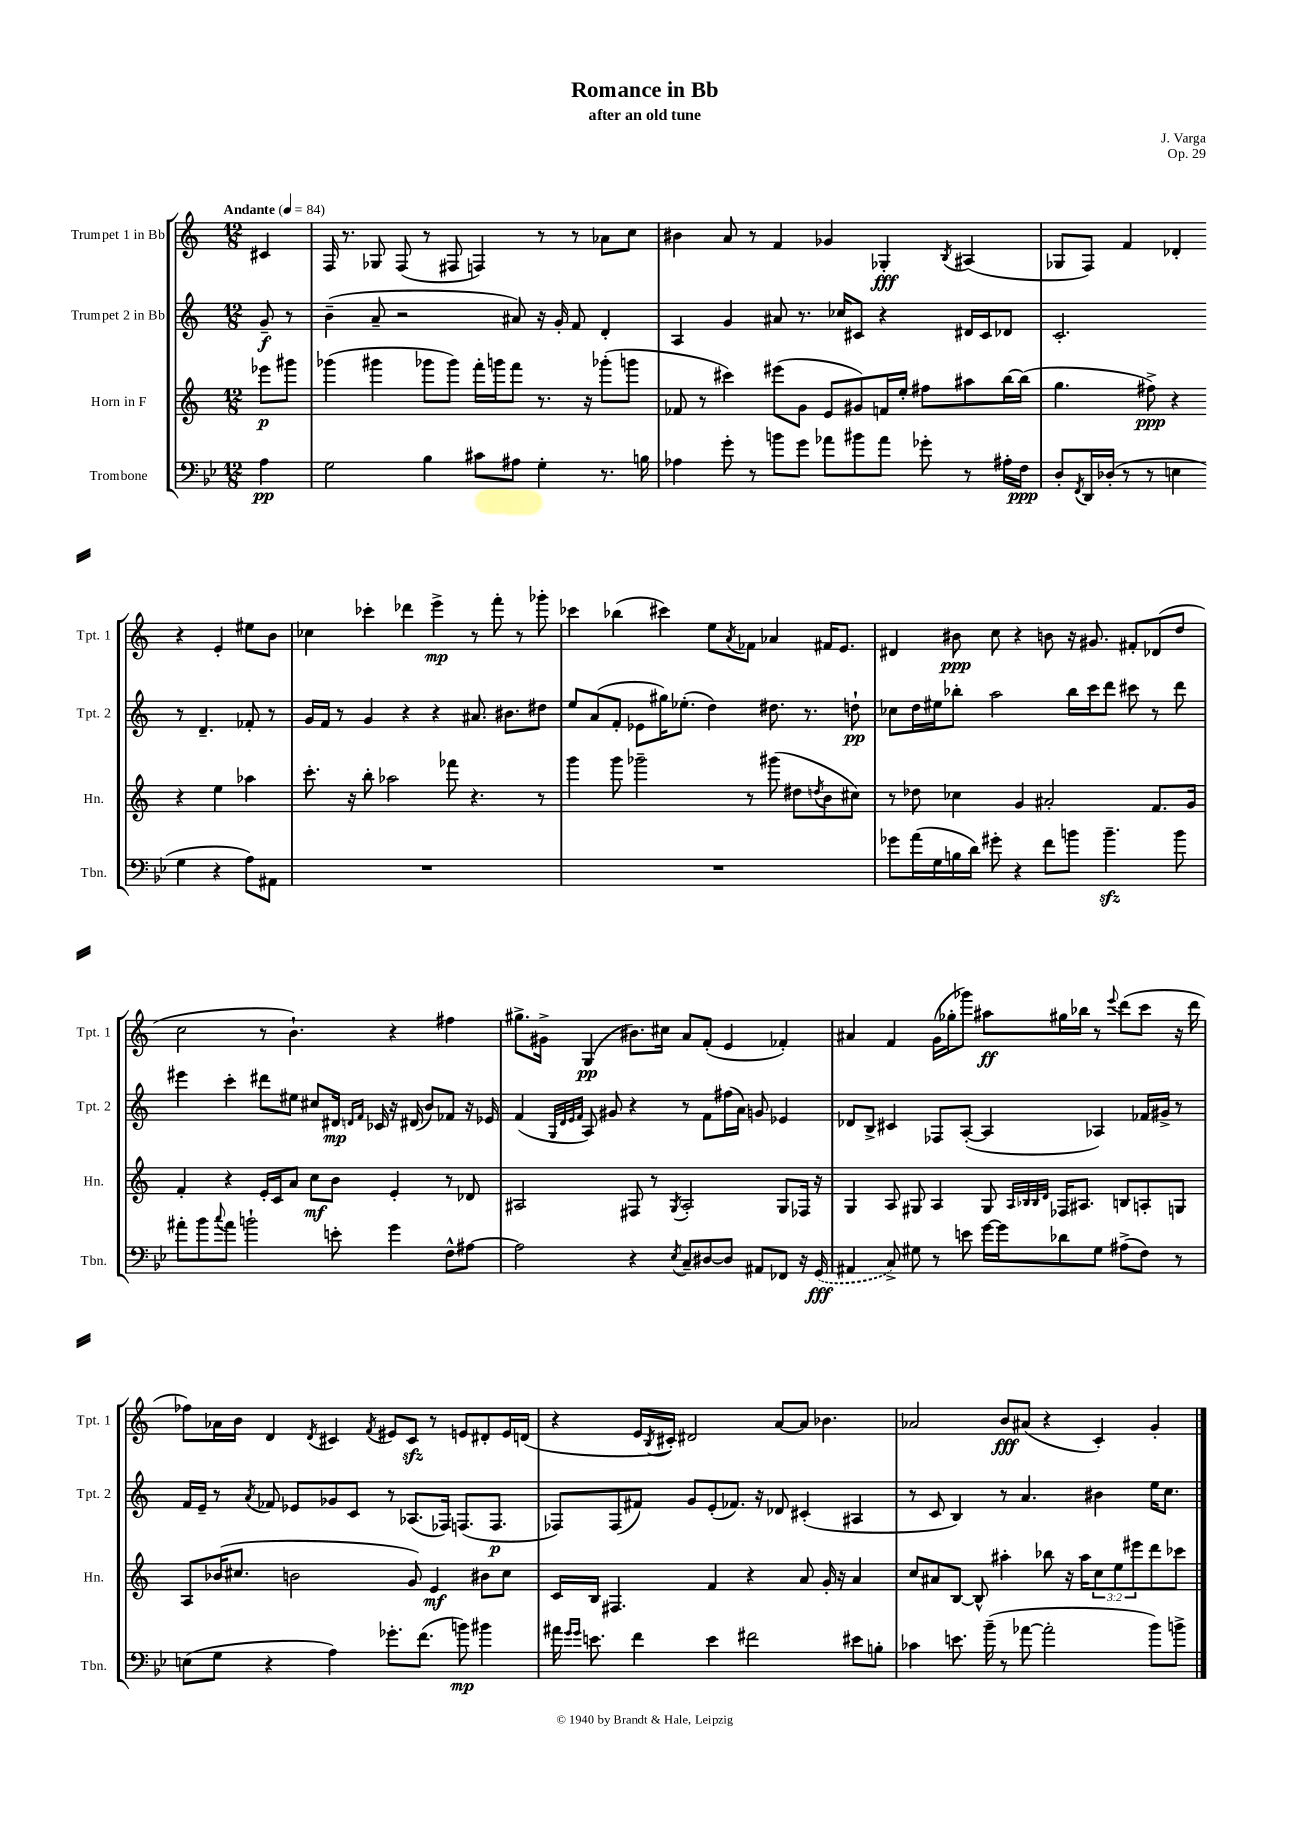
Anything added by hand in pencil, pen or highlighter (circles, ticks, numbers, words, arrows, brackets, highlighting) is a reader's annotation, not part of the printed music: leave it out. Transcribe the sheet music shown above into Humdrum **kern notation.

**kern	**dynam	**kern	**dynam	**kern	**dynam	**kern	**dynam
*part4	*part4	*part3	*part3	*part2	*part2	*part1	*part1
*staff4	*staff4	*staff3	*staff3	*staff2	*staff2	*staff1	*staff1
*I"Trombone	*	*I"Horn in F	*	*I"Trumpet 2 in Bb	*	*I"Trumpet 1 in Bb	*
*I'Tbn.	*	*I'Hn.	*	*I'Tpt. 2	*	*I'Tpt. 1	*
*clefF4	*	*clefG2	*	*clefG2	*	*clefG2	*
*k[b-e-]	*	*k[]	*	*k[]	*	*k[]	*
*M12/8	*	*M12/8	*	*M12/8	*	*M12/8	*
*MM84	*	*MM84	*	*MM84	*	*MM84	*
=	=	=	=	=	=	=	=
!	!	!	!	!	!	!LO:TX:a:B:t=Andante	!
4A\	pp	8eee-X\L	p	8g~/	f	4c#X/	.
.	.	8ggg#X\J	.	8r	.	.	.
=1	=1	=1	=1	=1	=1	=1	=1
2G\	.	(4ggg-X\	.	(4b~\	.	16F/	.
.	.	.	.	.	.	8.r	.
.	.	4ggg#X\	.	8a~/	.	8G-X/	.
.	.	.	.	2r	.	(8F/	.
4B-\	.	8ggg-X\L	.	.	.	8r	.
.	.	8ggg-\J)	.	.	.	8F#X/	.
8c#X\L	.	16fff'\LL	.	.	.	4Fn/)	.
.	.	16gggn\J	.	.	.	.	.
8A#X\J	.	8fff\J	.	8a#X/)	.	.	.
4G'\	.	8.r	.	16r	.	8r	.
.	.	.	.	16g'/	.	.	.
.	.	.	.	8f/	.	8r	.
.	.	16r	.	.	.	.	.
8.r	.	(8ggg-X'\L	.	4d'/	.	8a-X\L	.
.	.	8gggn\J	.	.	.	8cc\J	.
16Bn\	.	.	.	.	.	.	.
=2	=2	=2	=2	=2	=2	=2	=2
4A-X\	.	8f-X/	.	4A/	.	4b#X\	.
.	.	8r	.	.	.	.	.
8g'\	.	4ccc#X\)	.	4g/	.	8a/	.
8r	.	.	.	.	.	8r	.
8bn\L	.	(8eee#X\L	.	8a#X/	.	4f/	.
8g\J	.	8g\J	.	8.r	.	.	.
8a-X\L	.	8e/L	.	.	.	4g-X/	.
.	.	.	.	16cc-X/KL	.	.	.
8b#X\	.	8g#X/)	.	8c#X/J	.	.	.
8a-\J	.	16fn/L	.	4r	.	4G-X'/	fff
.	.	16ee'/JJ	.	.	.	.	.
8g-X'\	.	8ff#X\L	.	.	.	.	.
.	.	.	.	.	.	8qB/	.
8r	.	8aa#X\	.	16d#X/LL	.	(4A#X/	.
.	.	.	.	16c#/J	.	.	.
16A#X'\LL	.	[16bb\L	.	8d-X/J	.	.	.
16F\JJ	ppp	(16bb\JJ]	.	.	.	.	.
=3	=3	=3	=3	=3	=3	=3	=3
8D'/L	.	4.gg\	.	2.c'/	.	8G-X/L	.
8qFF/	.	.	.	.	.	.	.
16DD/L	.	.	.	.	.	8F/J)	.
(16D-X'/JJ	.	.	.	.	.	.	.
8r	.	.	.	.	.	4f/	.
8r	.	8ff#X^\)	ppp	.	.	.	.
4En\	.	4r	.	.	.	4d-X'/	.
4G\	.	4r	.	8r	.	4r	.
.	.	.	.	4.d~/	.	.	.
4r	.	4ee\	.	.	.	4e'/	.
8A\L)	.	4aa-X\	.	8f-X'/	.	8ee#X\L	.
8AA#X\J	.	.	.	8r	.	8b\J	.
!!LO:LB:g=z
=4	=4	=4	=4	=4	=4	=4	=4
1.r	.	8.ccc'\	.	16g/LL	.	4cc-X\	.
.	.	.	.	16f/JJ	.	.	.
.	.	.	.	8r	.	.	.
.	.	16r	.	.	.	.	.
.	.	8bb'\	.	4g/	.	4ccc-X'\	.
.	.	2aa-X\	.	.	.	.	.
.	.	.	.	4r	.	4ddd-X\	.
.	.	.	.	4r	.	4eee^\	mp
.	.	8fff-X\	.	.	.	.	.
.	.	4.r	.	8.a#X/	.	8r	.
.	.	.	.	.	.	8fff'\	.
.	.	.	.	8.b#X\L	.	.	.
.	.	.	.	.	.	8r	.
.	.	8r	.	8dd#X\J	.	8ggg-X'\	.
=5	=5	=5	=5	=5	=5	=5	=5
1.r	.	4ggg\	.	8ee/L	.	4ccc-X\	.
.	.	.	.	(8a/	.	.	.
.	.	8ggg\	.	8f'/J	.	(4bb-X\	.
.	.	2ggg-X~\	.	8e-X\L	.	.	.
.	.	.	.	16gg#X\K)	.	4ccc#X\)	.
.	.	.	.	(8.ee-X'\J	.	.	.
.	.	.	.	4dd\)	.	8ee\L	.
.	.	.	.	.	.	8qa/	.
.	.	8r	.	.	.	8f-X\J	.
.	.	(8ggg#X\	.	8.dd#X\	.	4a-X/	.
.	.	8dd#X\L	.	.	.	.	.
.	.	.	.	8.r	.	.	.
.	.	8qddn/	.	.	.	.	.
.	.	8b\	.	.	.	16f#X/KL	.
.	.	.	.	.	.	8.e/J	.
.	.	8cc#X\J)	.	8ddn`\	pp	.	.
=6	=6	=6	=6	=6	=6	=6	=6
8g-X\L	.	8r	.	8cc-X\L	.	4d#X/	.
(16a\L	.	8dd-X\	.	16dd\L	.	.	.
16G\	.	.	.	16ee#X\J	.	.	.
16Bn\	.	4cc-X\	.	8bb-X'\J	.	8b#X\	ppp
16d\JJ)	.	.	.	.	.	.	.
8g#X'\	.	.	.	2aa\	.	8cc\	.
4r	.	4g/	.	.	.	4r	.
8f\L	.	2a#X'/	.	.	.	8bn\	.
8bn\J	.	.	.	16bb-\LL	.	16r	.
.	.	.	.	16ccc\J	.	8.g#X/	.
4.bzz~\	.	.	.	8ddd\J	.	.	.
.	.	.	.	8ccc#X\	.	8f#X'/L	.
.	.	8.f/L	.	8r	.	(8d-X/	.
8b\	.	.	.	8ddd\	.	8dd/J	.
.	.	16g/Jk	.	.	.	.	.
!!LO:LB:g=z
=7	=7	=7	=7	=7	=7	=7	=7
8a#X'\L	.	4f'/	.	4eee#X\	.	2cc\	.
8b-\	.	.	.	.	.	.	.
8qqcc/	.	.	.	.	.	.	.
8a#\J	.	4r	.	4ccc'\	.	.	.
2bn`\	.	.	.	.	.	.	.
.	.	16e'/LL	.	8ddd#X\L	.	8r	.
.	.	16c/J	.	.	.	.	.
.	.	8a/J	.	8ee#X\J	.	4.b`\)	.
.	.	8cc\L	mf	8cc#X/L	.	.	.
8en'\	.	8b\J	.	16d#X/Jk	mp	.	.
.	.	.	.	16qqdn/LL	.	.	.
.	.	.	.	16qqf/JJ	.	.	.
.	.	.	.	16c-X/	.	.	.
4g\	.	4e'/	.	16r	.	4r	.
.	.	.	.	(16d#X/	.	.	.
.	.	.	.	8b/L)	.	.	.
8F^^\L	.	8r	.	8f-X/J	.	4ff#X\	.
[8A#X\J	.	8d-X/	.	16r	.	.	.
.	.	.	.	16e-X/	.	.	.
=8	=8	=8	=8	=8	=8	=8	=8
2A#\]	.	2A#X/	.	(4f/	.	8.gg#X^\L	.
.	.	.	.	.	.	16g#X^\Jk	.
.	.	.	.	32qqG/LLL	.	.	.
.	.	.	.	32qqd/	.	.	.
.	.	.	.	32qqe/	.	.	.
.	.	.	.	32qqf/JJJ	.	.	.
.	.	.	.	8A/)	.	(4G/	pp
.	.	.	.	8g#X/	.	.	.
4r	.	8F#X/	.	4r	.	8.b#X\L)	.
.	.	8r	.	.	.	.	.
.	.	.	.	.	.	16cc#X\Jk	.
8qE-/	.	8qG/	.	.	.	.	.
8C~/L	.	2A#'/	.	8r	.	8a/L	.
[8D#X/	.	.	.	8f\L	.	(8f'/J	.
8D#/J]	.	.	.	(16ff#X\L	.	4e/	.
.	.	.	.	16a\JJ)	.	.	.
8AA#X/L	.	.	.	8gn/	.	.	.
8FF-X/J	.	8G/L	.	4e-X/	.	4f-X'/)	.
16r	.	16F-X/Jk	.	.	.	.	.
(16GG/	fff	16r	.	.	.	.	.
=9	=9	=9	=9	=9	=9	=9	=9
4AA#X/	.	4G/	.	8d-X/L	.	4a#X/	.
.	.	.	.	8B^/J	.	.	.
8C^/)	.	8A/	.	4c#X/	.	4f/	.
8G#X\	.	8G#X/	.	.	.	.	.
8r	.	4A/	.	8F-X/L	.	(16g\LL	.
.	.	.	.	.	.	16gg-X'\J	.
8en\	.	.	.	([8A'/J	.	8ggg-X\J)	.
[16g\LL	.	8G#/	.	4A/]	.	8aa#X\L	ff
16g\J]	.	.	.	.	.	.	.
.	.	32qqA/LLL	.	.	.	.	.
.	.	32qqB-X/	.	.	.	.	.
.	.	32qqB-/	.	.	.	.	.
.	.	32qqd/JJJ	.	.	.	.	.
8d-X\	.	16F-X/KL	.	.	.	16gg#X\L	.
.	.	8.A#X/J	.	.	.	16bb-X\JJ	.
8G#\J	.	.	.	4A-X/)	.	8r	.
.	.	.	.	.	.	8qqeee/	.
(8A#X^\L	.	8Bn/L	.	.	.	(8ddd\L	.
8F\J)	.	8An'/	.	16f-X/LL	.	8ccc\J	.
.	.	.	.	16g#X^/JJ	.	.	.
8r	.	8Gn/J	.	8r	.	16r	.
.	.	.	.	.	.	16ddd\	.
!!LO:LB:g=z
=10	=10	=10	=10	=10	=10	=10	=10
(8En\L	.	8A/L	.	16f/LL	.	8ff-X\L)	.
.	.	.	.	16e~/JJ	.	.	.
8G\J	.	(16b-X/K	.	8r	.	16a-X\L	.
.	.	8.cc#X/J	.	.	.	16b\JJ	.
.	.	.	.	8qa/	.	.	.
4r	.	.	.	8f-X/	.	4d/	.
.	.	2bn\	.	8e-X/L	.	.	.
.	.	.	.	.	.	8qd/	.
4A\)	.	.	.	8g-X/	.	4c#X/	.
.	.	.	.	8c/J	.	.	.
.	.	.	.	.	.	8qf/	.
8.g-X'\L	.	.	.	8r	.	8e#X/L	.
.	.	8g/)	.	(8.A-X/L	.	8c#zz/J	.
(8.f\J	.	.	.	.	.	.	.
.	.	4e/	mf	.	.	8r	.
.	.	.	.	16F-X/Jk)	.	.	.
8bn\)	mp	.	.	(8.Fn/L	.	8en/L	.
4b#X\	.	8b#X\L	.	.	.	8d#X'/	.
.	.	.	.	8.F/J	p	.	.
.	.	8cc#\J	.	.	.	16e/L	.
.	.	.	.	.	.	(16dn/JJ	.
=11	=11	=11	=11	=11	=11	=11	=11
16a#X\	.	16c/LL	.	8F-X/L)	.	4r	.
16qqg/LL	.	.	.	.	.	.	.
16qqg/JJ	.	.	.	.	.	.	.
8.en\	.	16B/JJ	.	.	.	.	.
.	.	4.F#X/	.	(8F-/	.	.	.
4f\	.	.	.	8f#X/J)	.	16e/LL	.
.	.	.	.	.	.	8qB/	.
.	.	.	.	.	.	16c#X'/JJ)	.
.	.	.	.	8g/L	.	2d#X/	.
4e\	.	4f/	.	(8e'/	.	.	.
.	.	.	.	8.f-X/J)	.	.	.
2f#X\	.	4r	.	.	.	.	.
.	.	.	.	16r	.	.	.
.	.	.	.	8d-X/	.	[8a/L	.
.	.	8a/	.	(4c#X'/	.	8a/J]	.
.	.	16g'/	.	.	.	4.b-X\	.
.	.	16r	.	.	.	.	.
8e#X\L	.	4a/	.	4A#X/	.	.	.
8Bn'\J	.	.	.	.	.	.	.
=12	=12	=12	=12	=12	=12	=12	=12
4c-X\	.	8cc/L	.	8r	.	2a-X/	.
.	.	8a#X/	.	8c/	.	.	.
8.en\	.	[8B/J	.	4B/)	.	.	.
.	.	8B^^/]	.	.	.	.	.
(16b-~\	.	.	.	.	.	.	.
8r	.	4aa#X'\	.	8r	.	8b/L	fff
[8a-X\	.	.	.	4.a/	.	(8a#X/J	.
2a-'\]	.	8bb-X\	.	.	.	4r	.
.	.	16r	.	.	.	.	.
.	.	16aa#\KL	.	.	.	.	.
.	.	12cc\	.	4b#X\	.	4c'/)	.
.	.	12ee\	.	.	.	.	.
.	.	12eee#X\	.	.	.	.	.
8b-\L)	.	8ddd\	.	16ee\KL	.	4g'/	.
.	.	.	.	8.cc\J	.	.	.
8bn^\J	.	8ccc-X\J	.	.	.	.	.
==	==	==	==	==	==	==	==
*-	*-	*-	*-	*-	*-	*-	*-
